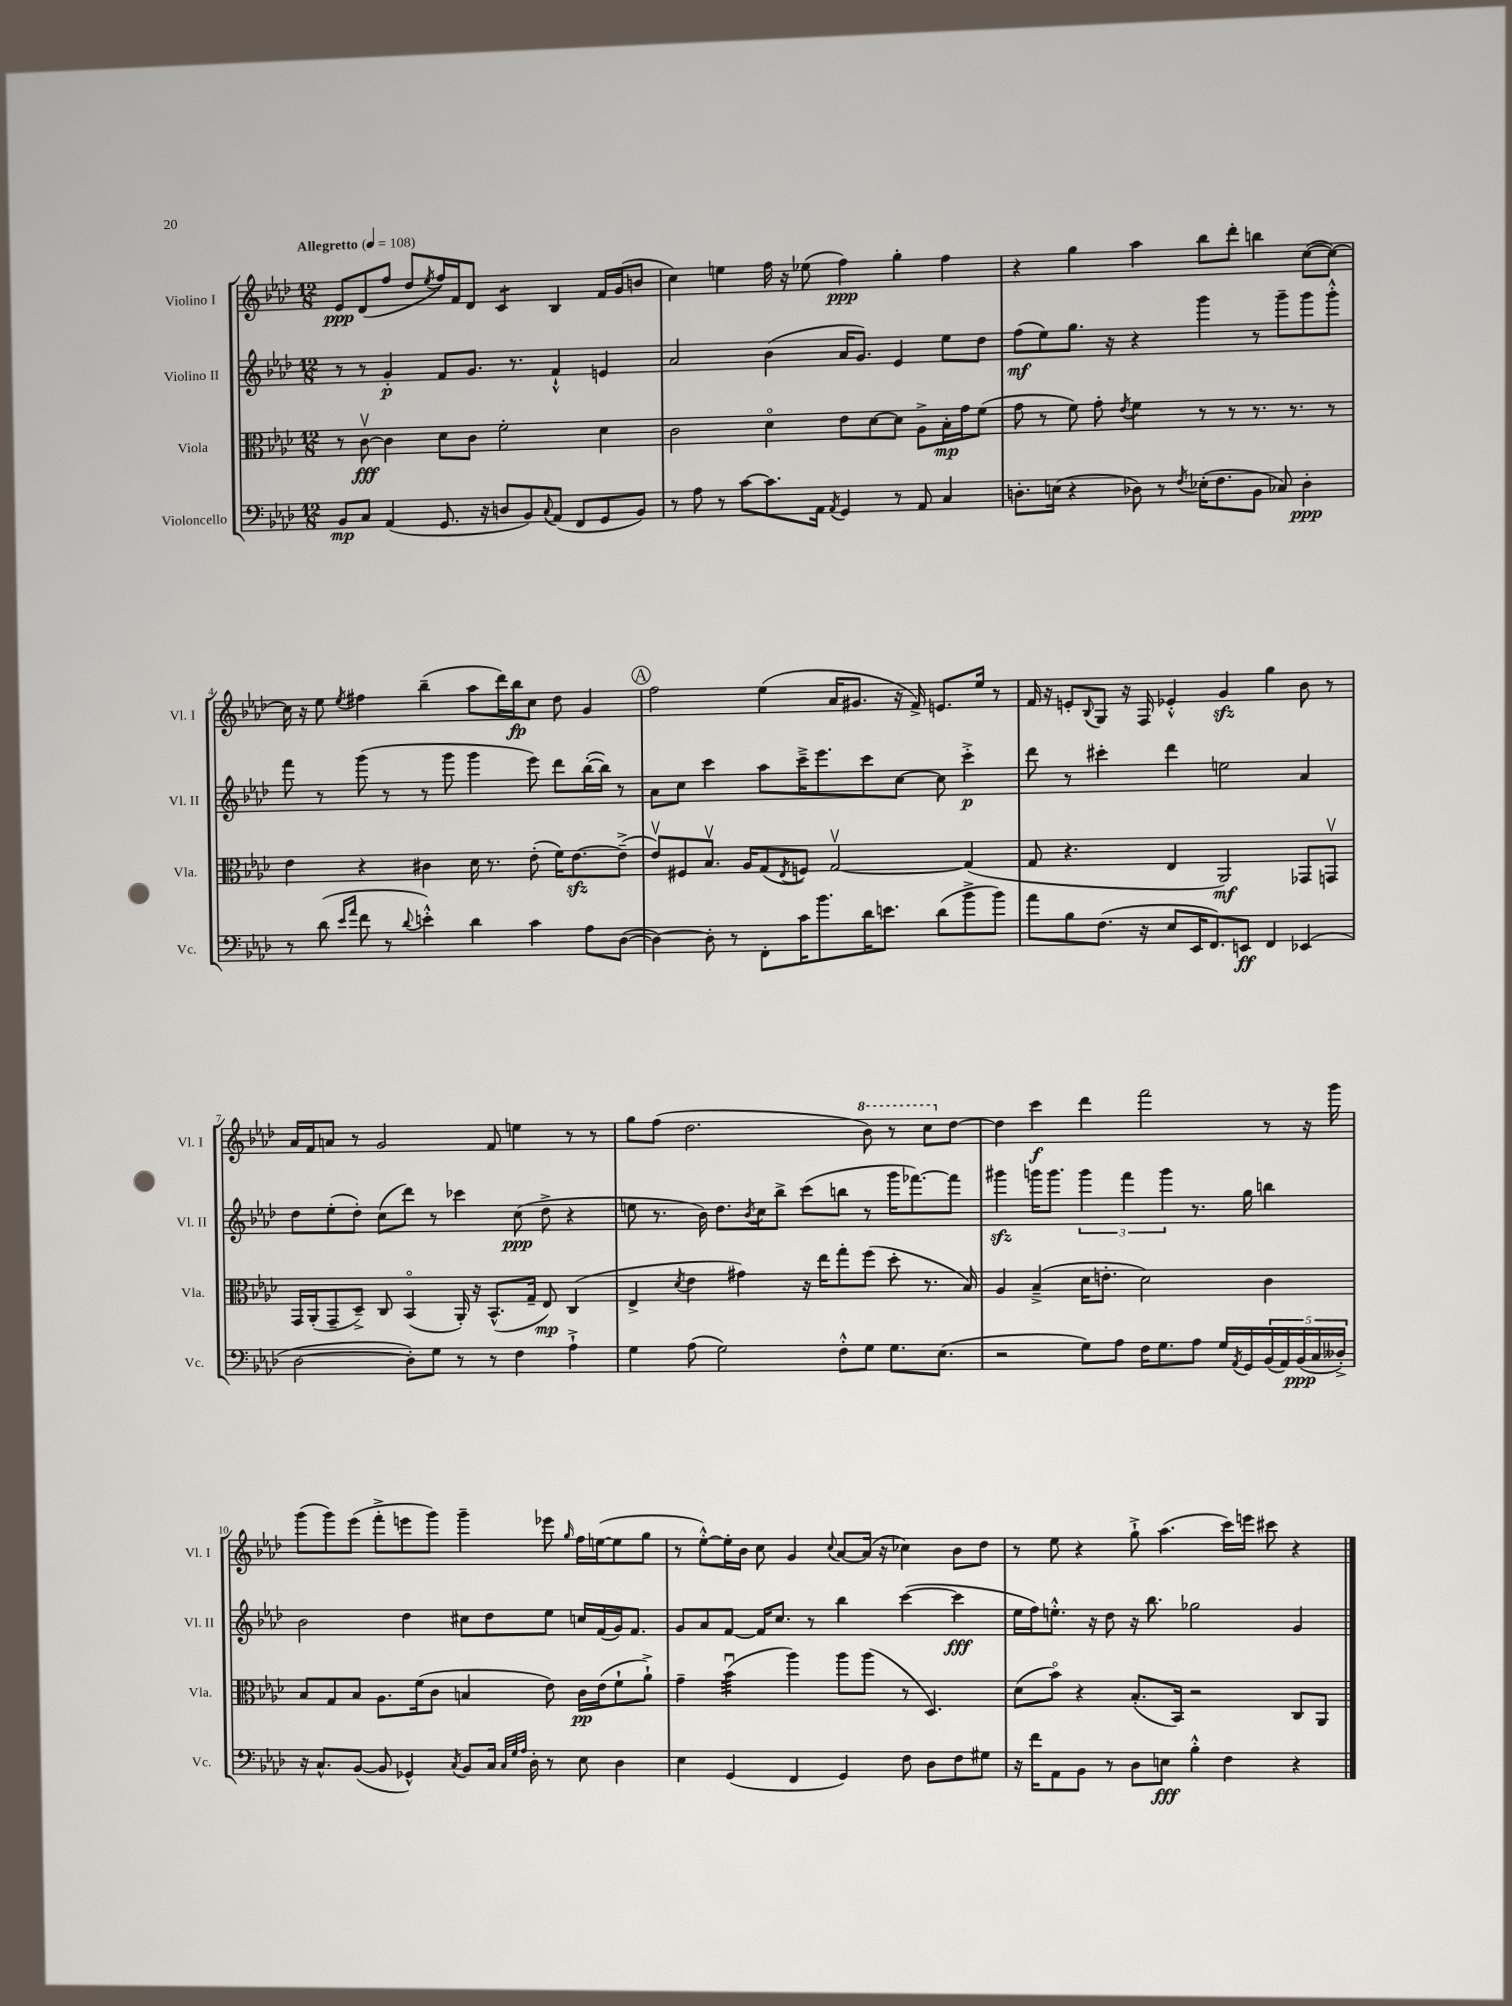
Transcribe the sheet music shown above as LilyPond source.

<<
\new StaffGroup <<
\new Staff = "s0" \with { instrumentName = "Violino I" shortInstrumentName = "Vl. I" } {
    \clef treble \key aes \major \numericTimeSignature \time 12/8 \tempo "Allegretto" 4 = 108
    ees'8\ppp des'8( f''8 des''8 \acciaccatura { ees''8 } f''16) f'16 des'8 c'4:8 bes4 f'16 g'16( b'8 |
    c''4) e''4 f''16 r16 ees''8( f''4\ppp) g''4-. f''4 |
    r4 g''4 aes''4 bes''8 des'''8-. b''4 c''8~( c''8~) |
    c''16 r16 ees''8 \acciaccatura { ees''8 } fis''4 bes''4--( aes''8 des'''16) bes''16\fp c''8 des''8 g'4 |
    \mark \markup { \circle "A" } f''2 ees''4( aes'16 gis'8. r16 f'16->) e'8. ees''16 r8 |
    f'16 r16 e'8-. \appoggiatura { bes8 } g8 r16 f16 ees'4-.-^ g'4\sfz g''4 bes'8 r8 |
    aes'16 f'16 a'8 r8 g'2 f'8 e''4 r8 r8 |
    g''8 f''8( des''2. \ottava #1 bes''8) r8 c'''8 \ottava #0 des''8~ |
    des''4 c'''4\f des'''4 f'''2 r8 r16 g'''16 |
    g'''8( g'''8) ees'''8( f'''8-.-> e'''8 g'''8) g'''4-- ees'''8 \grace { g''16 } f''16 e''16~( e''8 g''8 |
    r8 ees''8~-.-^) ees''16-. bes'16 c''8 g'4 \appoggiatura { c''8 } aes'8~ aes'16( r16 ces''4) bes'8 des''8 |
    r8 ees''8 r4 g''8-!-> aes''4.( c'''16) e'''16 cis'''8 r4 \bar "|." |
}
\new Staff = "s1" \with { instrumentName = "Violino II" shortInstrumentName = "Vl. II" } {
    \clef treble \key aes \major \numericTimeSignature \time 12/8
    r8 r8 g'4-.\p f'8 g'8. r8. f'4-!-^ e'4 |
    aes'2 bes'4( aes'16 g'8.) ees'4 ees''8 des''8 |
    f''8\mf( ees''8) g''8. r16 r4 g'''4 r8 g'''8-- g'''8 g'''8-.-^ |
    f'''8 r8 g'''8( r8 r8 g'''8 g'''4 ees'''8) des'''8 bes''16~-.( bes''16) r8 |
    \mark \markup { \circle "A" } aes'8 c''8 c'''4 aes''8 c'''16---> ees'''8. c'''8 c''8~ c''8 c'''4-.->\p |
    des'''8 r8 cis'''4-. des'''4 e''2 aes'4 |
    des''8 ees''8-.( des''8-.) c''8( des'''8) r8 ces'''4 c''8\ppp( des''8-> r4 |
    e''8 r8. bes'16) des''8. \acciaccatura { bes'8 } c''16 bes''8-> c'''8( b''8 r8 g'''16 fes'''8.~) fes'''8 |
    gis'''4\sfz g'''16 g'''8. \tuplet 3/2 { g'''4 f'''4 g'''4 } r8. g''16 b''4 |
    bes'2 des''4 cis''8 des''8 ees''8 c''16 f'16( g'16) f'8. |
    g'8 aes'8 f'8~ f'16 c''8. r8 bes''4 c'''4~( c'''4\fff |
    ees''16 f''16) e''8.-.-^ r16 des''8 r16 bes''8. ges''2 g'4 \bar "|." |
}
\new Staff = "s2" \with { instrumentName = "Viola" shortInstrumentName = "Vla." } {
    \clef alto \key aes \major \numericTimeSignature \time 12/8
    r8 c'8~\upbow\fff c'4 des'8 c'8 f'2-. des'4 |
    c'2 des'4\flageolet ees'8 des'8~ des'8 aes8-> bes16-.\mp g'16 f'8( |
    g'8 r8 f'8) g'8-. \acciaccatura { ees'8 } f'4 r8 r8 r8. r8. r8 |
    ees'4 r4 cis'4 des'16 r8. ees'8-.( f'16) ees'8.~\sfz ees'8--->( |
    \mark \markup { \circle "A" } ees'8\upbow) fis8 bes8.\upbow aes16 g8( \acciaccatura { ees8 } f8) g2~\upbow g4( |
    g8 r4. ees4 aes,2\mf) ges,8 g,8\upbow |
    g,16 aes,16-.( g,8-- des8--->) c8 bes,4\flageolet( aes,16-.) r16 bes,8.-^( g16-- ees8\mp) c4( |
    ees4-> \acciaccatura { des'8 } ees'4 gis'4) r16 ees''16 g''8-. f''8( des''8-. r8. bes16) |
    aes4 bes4--->( des'16 e'8.-. des'2) c'4 |
    bes8 g8 bes8 aes8. f'16( c'8 b4 ees'8) c'16\pp ees'16( f'8-! aes'8-!->) |
    g'4-- bes'4:32\downbow( aes''4) aes''8 aes''8( r8 des4.) |
    des'8( bes'8\flageolet) r4 bes8.-.( bes,16) r2 c8 aes,8 \bar "|." |
}
\new Staff = "s3" \with { instrumentName = "Violoncello" shortInstrumentName = "Vc." } {
    \clef bass \key aes \major \numericTimeSignature \time 12/8
    bes,8\mp c8 aes,4( g,8. r16 d8 bes,8) \appoggiatura { c8 } aes,8( f,8 g,8 bes,8) |
    r8 aes8 r8 c'8~ c'8. aes,16 \acciaccatura { aes,8 } g,4 r8 aes,8 c4 |
    d8.-. e16( r4 des8) r8 \acciaccatura { f8 } ees16-.( f8. bes,8 ces8) des4-.\ppp |
    r8 des'8( \grace { ees'16 aes'16 } f'8 r8 \appoggiatura { des'8 } e'4-.-^) des'4 c'4 aes8 des8~( |
    \mark \markup { \circle "A" } des4~) des8-. r8 f,8-. c'16 bes'8. des'16 e'8. des'8( bes'8-> bes'8) |
    aes'8 bes8 f8.( r16 ees8 ees,16 f,8.) e,8\ff f,4 ees,4( |
    des2~ des8-.) g8 r8 r8 f4 aes4-!-> |
    g4 aes8( g2) f8-.-^ g8 g8. ees8.( |
    r2 g8) aes8 f16 g8. aes8 g16 \acciaccatura { aes,8 } g,16 \tuplet 5/4 { bes,16( aes,16) bes,16\ppp( c16 deses16-.->) } |
    r16 c8.-^ bes,8~( bes,8 ges,4-^) \acciaccatura { c8 } bes,8 c16 \grace { c32 g32 aes32 } des16-. r8 ees8 des4 |
    ees4 g,4( f,4 g,4) f8 des8 f8 gis8 |
    r16 f'16 aes,8 bes,8 r8 des8 e8\fff bes4-.-^ f4 r4 \bar "|." |
}
>>
>>
